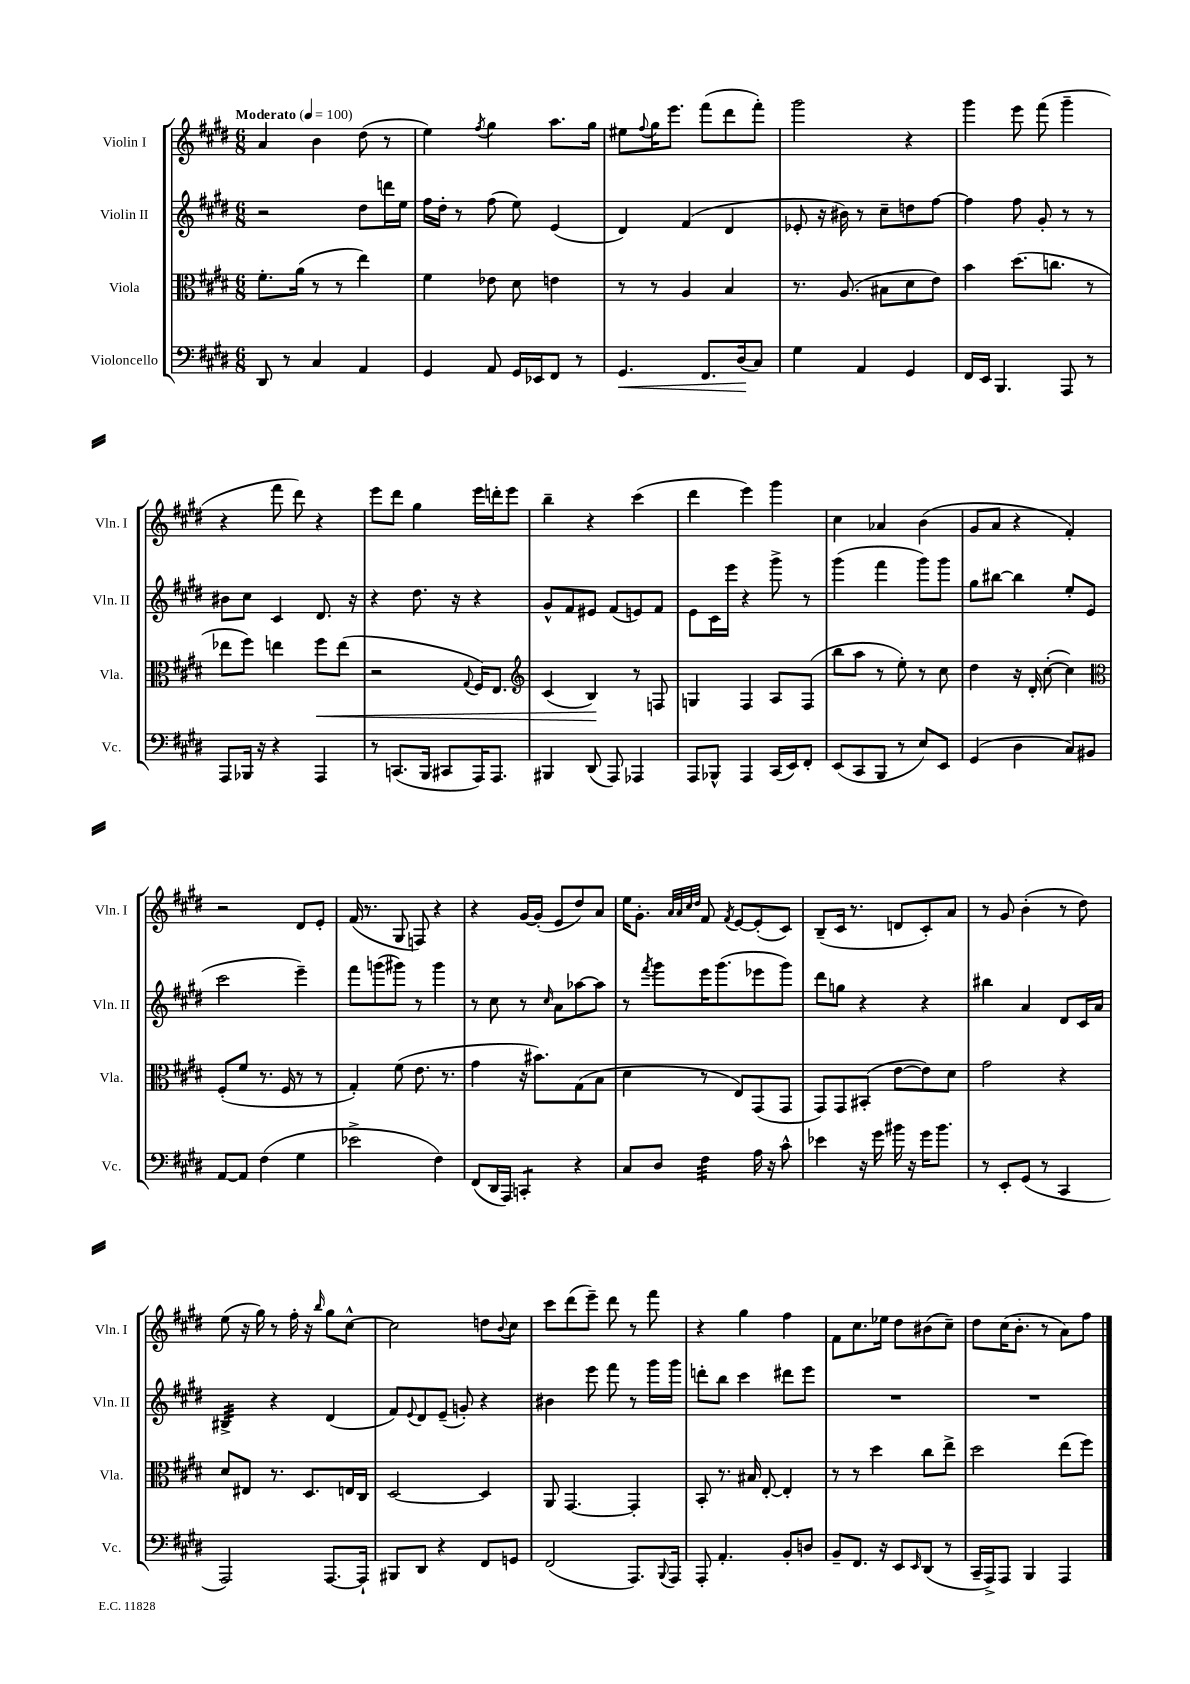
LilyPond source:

<<
\new StaffGroup <<
\new Staff = "s0" \with { instrumentName = "Violin I" shortInstrumentName = "Vln. I" } {
    \clef treble \key e \major \numericTimeSignature \time 6/8 \tempo "Moderato" 4 = 100
    a'4 b'4 dis''8( r8 |
    e''4) \acciaccatura { fis''8 } gis''4 a''8. gis''16 |
    eis''8 \appoggiatura { fis''8 } gis''16 e'''8. fis'''8( dis'''8 fis'''8-.) |
    gis'''2 r4 |
    gis'''4 e'''8 fis'''8( gis'''4-- |
    r4 fis'''8 dis'''8) r4 |
    e'''8 dis'''8 gis''4 e'''16 d'''16-. e'''8 |
    b''4-- r4 cis'''4( |
    dis'''4 e'''4) gis'''4 |
    cis''4 aes'4 b'4( |
    gis'8 a'8 r4 fis'4-.) |
    r2 dis'8 e'8-. |
    fis'16( r8. gis8 f8) r4 |
    r4 gis'16~ gis'16-.( e'8 dis''8) a'8 |
    e''16 gis'8.-. \grace { a'32 a'32 cis''32 dis''32 } fis'8 \acciaccatura { fis'8 } e'8~ e'8-.( cis'8) |
    b8--( cis'16 r8. d'8 cis'8-.) a'8 |
    r8 gis'8 b'4-.( r8 dis''8) |
    e''8( r16 gis''16) r8 fis''16-. r16 \grace { b''16 } gis''8 cis''8~-^ |
    cis''2 d''8 \appoggiatura { b'8 } cis''8 |
    cis'''8 dis'''8( e'''8--) dis'''8 r8 fis'''8 |
    r4 gis''4 fis''4 |
    fis'8 cis''8. ees''16 dis''8 bis'8( cis''8--) |
    dis''8 cis''16( b'8.-. r8 a'8) fis''8 \bar "|." |
}
\new Staff = "s1" \with { instrumentName = "Violin II" shortInstrumentName = "Vln. II" } {
    \clef treble \key e \major \numericTimeSignature \time 6/8
    r2 dis''8 d'''16 e''16 |
    fis''16 dis''16-. r8 fis''8( e''8) e'4( |
    dis'4) fis'4( dis'4 |
    ees'8-. r16 bis'16) r8 cis''8-- d''8 fis''8~ |
    fis''4 fis''8 gis'8-. r8 r8 |
    bis'8 cis''8 cis'4 dis'8. r16 |
    r4 dis''8. r16 r4 |
    gis'8-^ fis'8 eis'8 fis'8( e'8) fis'8 |
    e'8 cis'16 e'''16 r4 gis'''8-> r8 |
    gis'''4( fis'''4 gis'''8) gis'''8 |
    gis''8 bis''8~ bis''4 e''8-. e'8( |
    cis'''2 e'''4--) |
    fis'''8 g'''8( gis'''8) r8 gis'''4 |
    r8 cis''8 r8 \grace { cis''16 } a'8 aes''8~ aes''8 |
    r8 \acciaccatura { fis'''8 } gis'''8 e'''16 gis'''8.( ees'''8 gis'''8) |
    dis'''8 g''8 r4 r4 |
    bis''4 a'4 dis'8 cis'16 a'16 |
    bis4:32-> r4 dis'4( |
    fis'8) \appoggiatura { e'8 } dis'8 e'8--( g'8-.) r4 |
    bis'4 e'''8 fis'''8 r8 gis'''16 gis'''16 |
    d'''8-. b''8 cis'''4 dis'''8 e'''8 |
    R2. |
    R2. \bar "|." |
}
\new Staff = "s2" \with { instrumentName = "Viola" shortInstrumentName = "Vla." } {
    \clef alto \key e \major \numericTimeSignature \time 6/8
    fis'8.-. a'16( r8 r8 e''4) |
    fis'4 ees'8 dis'8 e'4 |
    r8 r8 a4 b4 |
    r8. a8.( bis8 dis'8 e'8) |
    b'4 dis''8.( c''8. r8 |
    ees''8 fis''8) e''4 fis''8\< e''8( |
    r2 \appoggiatura { gis8 } fis16) e8. |
    \clef treble cis'4( b4\!) r8 f8 |
    g4 fis4 a8 fis8( |
    b''8 a''8 r8 e''8-.) r8 cis''8 |
    dis''4 r16 dis'16-. cis''8~-.( cis''4) |
    \clef alto fis8-.( fis'8 r8. fis16 r8 r8 |
    gis4-.) fis'8( e'8. r8. |
    gis'4 r16 bis'8.) gis8( b8 |
    dis'4 r8 e8) gis,8( gis,8 |
    gis,8) gis,8 bis,8-.( e'8~ e'8) dis'8 |
    gis'2 r4 |
    dis'8 eis8 r8. dis8. e16 cis16 |
    dis2~ dis4 |
    a,8 gis,4.~ gis,4-. |
    b,8-. r8. bis16 e8~-. e4-. |
    r8 r8 dis''4 cis''8 e''8-> |
    dis''2 e''8( fis''8) \bar "|." |
}
\new Staff = "s3" \with { instrumentName = "Violoncello" shortInstrumentName = "Vc." } {
    \clef bass \key e \major \numericTimeSignature \time 6/8
    dis,8 r8 cis4 a,4 |
    gis,4 a,8 gis,16 ees,16 fis,8 r8 |
    gis,4.\< fis,8. dis16\!( cis8) |
    gis4 a,4 gis,4 |
    fis,16 e,16 b,,4. a,,8 r8 |
    a,,8 bes,,16 r16 r4 a,,4 |
    r8 c,8.( b,,16 cis,8 a,,16) a,,8. |
    bis,,4 dis,8( a,,8) aes,,4 |
    a,,8 bes,,8-^ a,,4 cis,16( e,16) fis,8-. |
    e,8( cis,8 b,,8 r8 e8) e,8 |
    gis,4( dis4 cis8) bis,8 |
    a,8~ a,8 fis4( gis4 |
    ees'2-> fis4) |
    fis,8( dis,16 a,,16) c,4:8-. r4 |
    cis8 dis8 fis4:32 a16 r16 cis'8-^ |
    ees'4 r16 gis'16 bis'16 r16 gis'16 bis'8. |
    r8 e,8-. gis,8( r8 cis,4 |
    a,,2) a,,8.~ a,,16-! |
    bis,,8 dis,8 r4 fis,8 g,8 |
    fis,2( a,,8.) \appoggiatura { b,,8 } a,,16 |
    a,,8-. a,4.-. b,8-. d8 |
    b,8-- fis,8. r16 e,8 \grace { e,16 } dis,8( r8 |
    cis,16-- a,,16->) a,,8 b,,4 a,,4 \bar "|." |
}
>>
>>
\layout { \context { \Score \remove "Bar_number_engraver" } }
